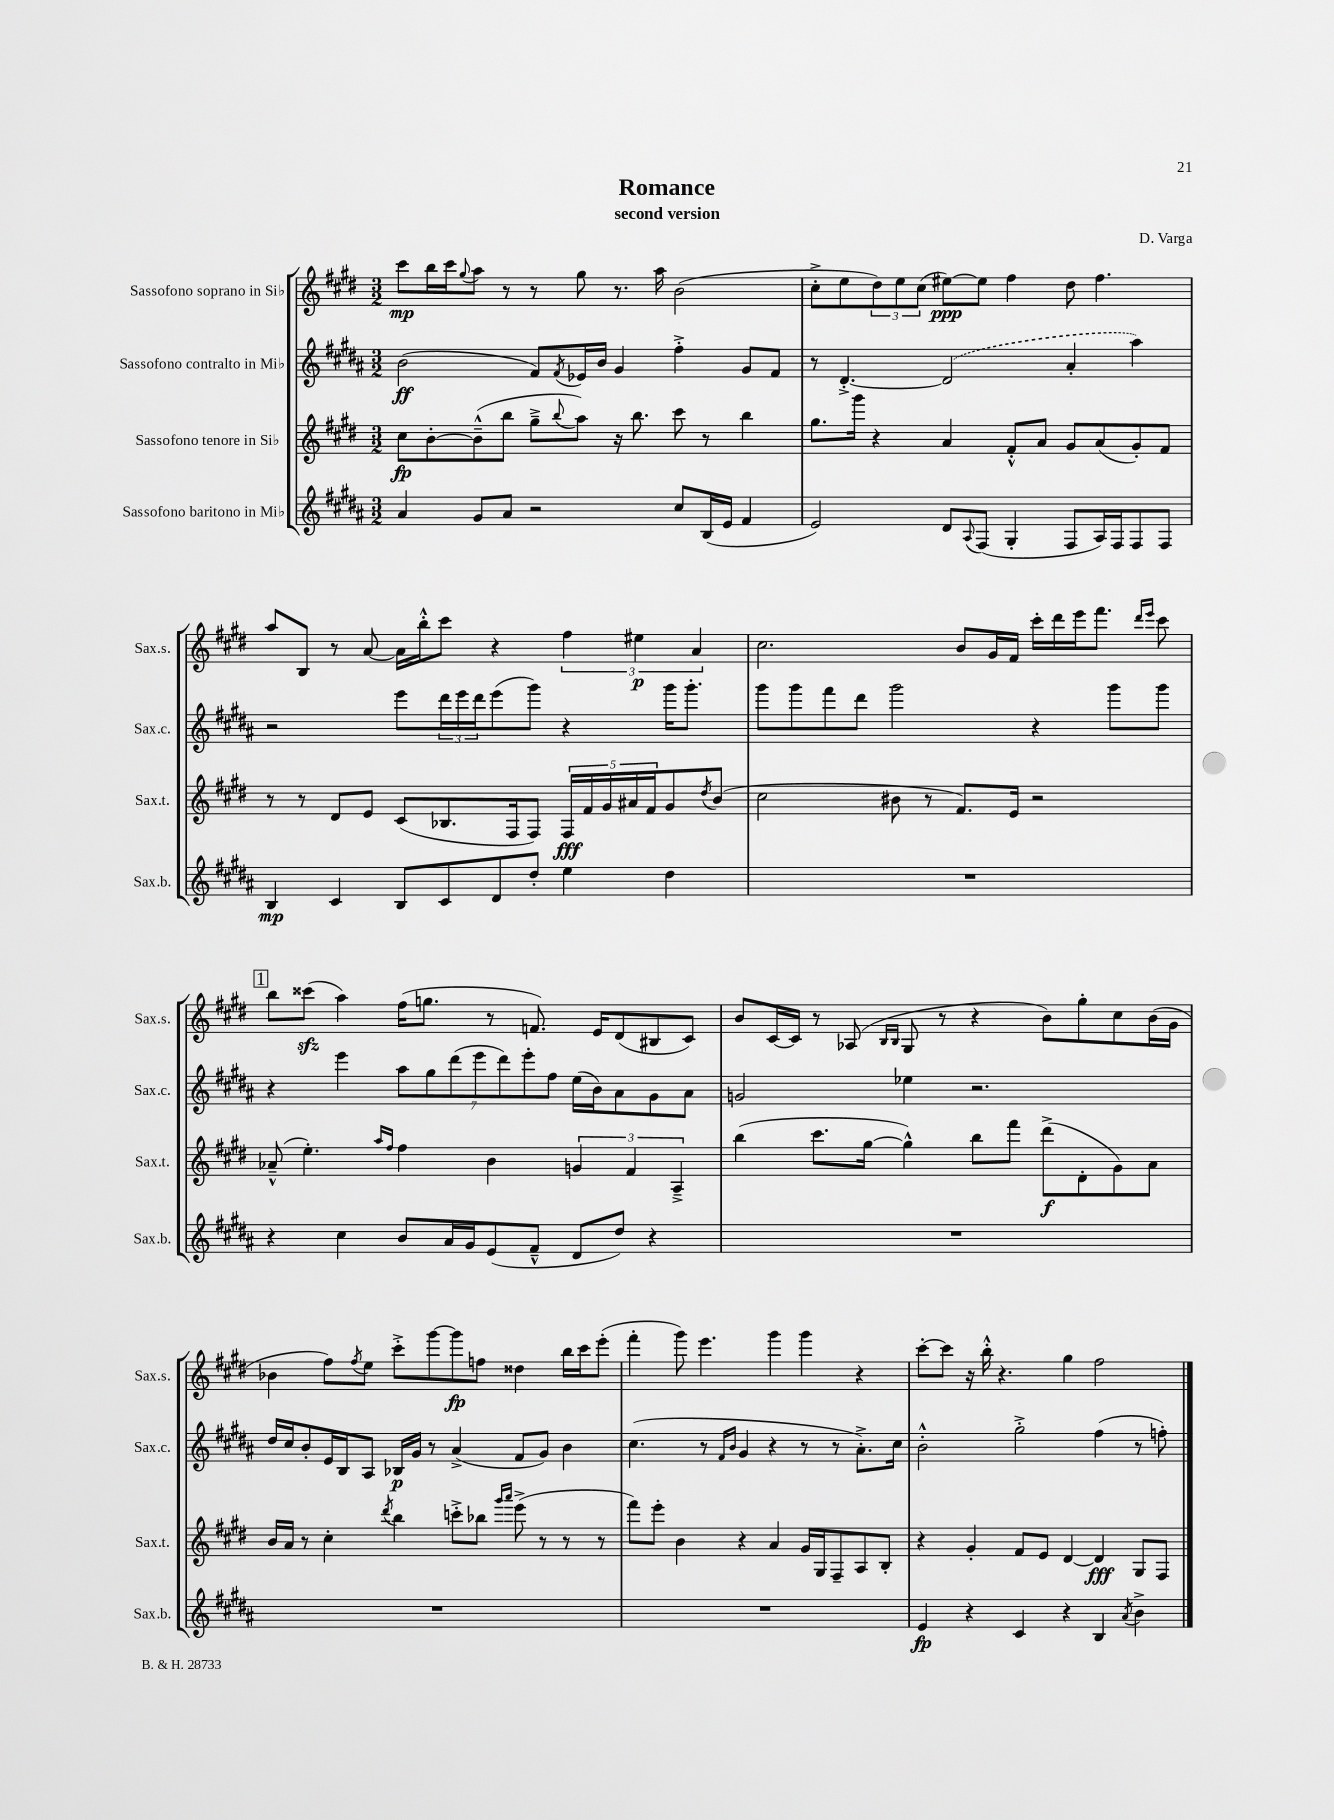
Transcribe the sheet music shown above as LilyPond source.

\header { title = "Romance" composer = "D. Varga" subtitle = "second version" }
<<
\new StaffGroup <<
\new Staff = "s0" \with { instrumentName = "Sassofono soprano in Sib" shortInstrumentName = "Sax.s." } {
    \clef treble \key e \major \numericTimeSignature \time 3/2
    cis'''8\mp b''16 cis'''16 \appoggiatura { gis''8 } a''8 r8 r8 gis''8 r8. a''16 b'2( |
    cis''8-.-> e''8 \tuplet 3/2 { dis''8) e''8 cis''8( } eis''8~\ppp) eis''8 fis''4 dis''8 fis''4. |
    a''8 b8 r8 a'8~ a'16 b''16-.-^ cis'''8 r4 \tuplet 3/2 { fis''4 eis''4\p a'4 } |
    cis''2. b'8 gis'16 fis'16 cis'''16-. dis'''16 e'''16 fis'''8. \grace { dis'''16 e'''16 } cis'''8 |
    \mark \markup { \box "1" } b''8 cisis'''8\sfz( a''4) fis''16( g''8. r8 f'8.) e'16 dis'8( bis8 cis'8) |
    b'8 cis'16~ cis'16 r8 aes8( \grace { b16 b16 } gis8 r8 r4 b'8) gis''8-. cis''8 b'16( gis'16 |
    bes'4 fis''8) \acciaccatura { fis''8 } e''8 cis'''8-.-> gis'''8~ gis'''8\fp f''8 disis''4 b''16 cis'''16 e'''8-.( |
    fis'''4-. gis'''8) e'''4. gis'''4 gis'''4 r4 |
    cis'''8~-. cis'''8 r16 b''16-.-^ r4. gis''4 fis''2 \bar "|." |
}
\new Staff = "s1" \with { instrumentName = "Sassofono contralto in Mib" shortInstrumentName = "Sax.c." } {
    \clef treble \key b \major \numericTimeSignature \time 3/2
    b'2\ff( fis'8) \acciaccatura { fis'8 } ees'16 b'16 gis'4 fis''4-.-> gis'8 fis'8 |
    r8 dis'4.~-.-> \once \slurDashed dis'2( ais'4-. ais''4) |
    r2 e'''8 \tuplet 3/2 { dis'''16 e'''16 dis'''16 } e'''8( gis'''8) r4 gis'''16 gis'''8.-. |
    gis'''8 gis'''8 fis'''8 dis'''8 gis'''2 r4 gis'''8 gis'''8 |
    \mark \markup { \box "1" } r4 e'''4 \tuplet 7/4 { ais''8 gis''8 dis'''8( e'''8 dis'''8) e'''8-. fis''8 } e''16( b'16) ais'8 gis'8 ais'8 |
    g'2 ees''4 r2. |
    dis''16 cis''16 b'8-. e'16 b16 ais8 bes16\p gis'16 r8 ais'4->( fis'8 gis'8) b'4 |
    cis''4.( r8 \grace { fis'16 b'16 } gis'4 r4 r8 r8 ais'8.-.->) cis''16 |
    b'2-.-^ gis''2-.-> fis''4( r8 f''8-.) \bar "|." |
}
\new Staff = "s2" \with { instrumentName = "Sassofono tenore in Sib" shortInstrumentName = "Sax.t." } {
    \clef treble \key e \major \numericTimeSignature \time 3/2
    cis''8\fp b'8~-. b'8---^( b''8 gis''8---> \appoggiatura { b''8 } a''8) r16 b''8. cis'''8 r8 b''4 |
    gis''8. gis'''16 r4 a'4 fis'8-.-^ a'8 gis'8 a'8( gis'8-.) fis'8 |
    r8 r8 dis'8 e'8 cis'8( bes8. fis16 fis8) \tuplet 5/4 { fis16\fff fis'16 gis'16 ais'16 fis'16 } gis'8 \acciaccatura { dis''8 } b'8( |
    cis''2 bis'8 r8 fis'8.) e'16 r2 |
    \mark \markup { \box "1" } aes'8---^( e''4.-.) \grace { a''16 fis''16 } fis''4 b'4 \tuplet 3/2 { g'4 fis'4 a4---> } |
    b''4( cis'''8. gis''16~ gis''4-^) b''8 fis'''8 dis'''8->\f( dis'8-. gis'8) a'8 |
    b'16 a'16 r8 cis''4-. \acciaccatura { dis'''8 } b''4 c'''8-.-> bes''8 \grace { gis'''16 a'''16 } e'''8->( r8 r8 r8 |
    fis'''8) e'''8-. b'4 r4 a'4 gis'16 gis16 fis8-- a8 b8-. |
    r4 gis'4-. fis'8 e'8 dis'4~ dis'4\fff gis8 fis8 \bar "|." |
}
\new Staff = "s3" \with { instrumentName = "Sassofono baritono in Mib" shortInstrumentName = "Sax.b." } {
    \clef treble \key b \major \numericTimeSignature \time 3/2
    ais'4 gis'8 ais'8 r2 cis''8 b16( e'16 fis'4 |
    e'2) dis'8 \appoggiatura { ais8 } fis8( gis4-. fis8 ais16) fis16 fis8 fis8 |
    b4\mp cis'4 b8 cis'8 dis'8 dis''8-. e''4 dis''4 |
    R1. |
    \mark \markup { \box "1" } r4 cis''4 b'8 ais'16 gis'16 e'8( fis'8---^ dis'8 dis''8) r4 |
    R1. |
    R1. |
    R1. |
    e'4\fp r4 cis'4 r4 b4 \acciaccatura { ais'8 } b'4-> \bar "|." |
}
>>
>>
\layout { \context { \Score \remove "Bar_number_engraver" } }
